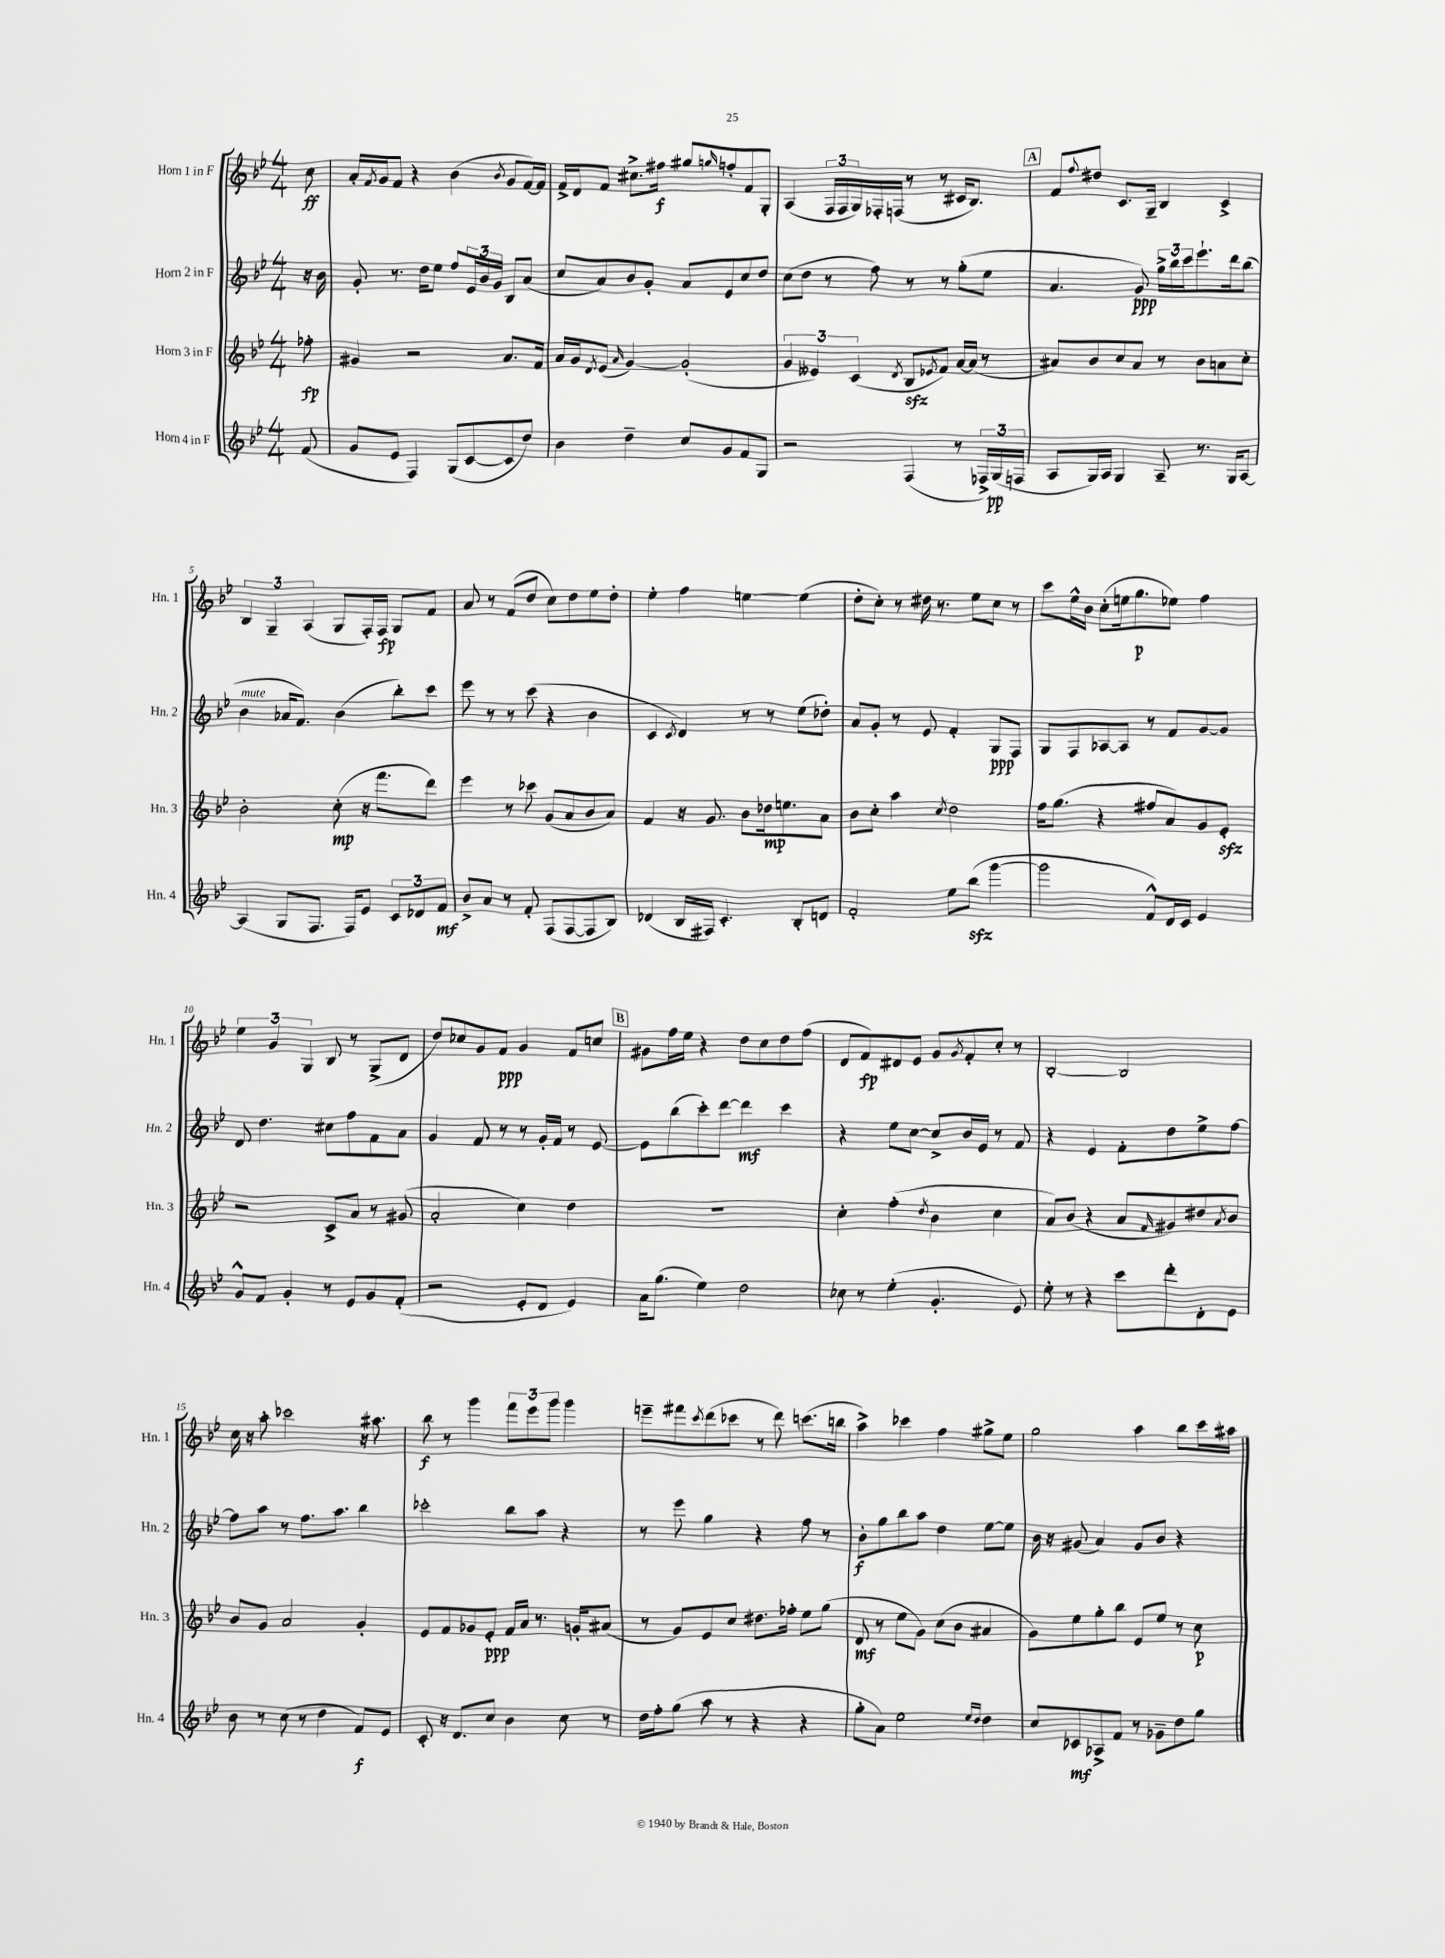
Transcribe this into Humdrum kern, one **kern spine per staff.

**kern	**dynam	**kern	**dynam	**kern	**dynam	**kern	**dynam
*part4	*part4	*part3	*part3	*part2	*part2	*part1	*part1
*staff4	*staff4	*staff3	*staff3	*staff2	*staff2	*staff1	*staff1
*I"Horn 4 in F	*	*I"Horn 3 in F	*	*I"Horn 2 in F	*	*I"Horn 1 in F	*
*I'Hn. 4	*	*I'Hn. 3	*	*I'Hn. 2	*	*I'Hn. 1	*
*clefG2	*	*clefG2	*	*clefG2	*	*clefG2	*
*k[b-e-]	*	*k[b-e-]	*	*k[b-e-]	*	*k[b-e-]	*
*M4/4	*	*M4/4	*	*M4/4	*	*M4/4	*
=	=	=	=	=	=	=	=
(8f/	.	8ff-X'\	fp	16r	.	8cc\	ff
.	.	.	.	16b-\	.	.	.
=1	=1	=1	=1	=1	=1	=1	=1
8g/L	.	4g#X/	.	8g'/	.	16a'/LL	.
.	.	.	.	.	.	8qf/	.
.	.	.	.	.	.	16g/J	.
8e-/J	.	.	.	8.r	.	8f/J	.
4F/)	.	2r	.	.	.	4r	.
.	.	.	.	16dd\KL	.	.	.
.	.	.	.	8ee-\J	.	.	.
(8G/L	.	.	.	8ff/L	.	(4b-\	.
[8c/	.	.	.	24e-/L	.	.	.
.	.	.	.	24b-/	.	.	.
.	.	.	.	24g/JJ	.	.	.
.	.	.	.	.	.	8qb-/	.
8c/]	.	8.a/L	.	8B-/L	.	8g/L	.
8dd/J)	.	.	.	(8a/J	.	[16f/L)	.
.	.	16f/Jk	.	.	.	16f/JJ]	.
=2	=2	=2	=2	=2	=2	=2	=2
4b-\	.	16a/LL	.	8cc/L	.	16f^/LL	.
.	.	16g/J	.	.	.	16d/J	.
.	.	8qd/	.	.	.	.	.
.	.	(8e-/J	.	8a/)	.	8f/J	.
.	.	16qqa/	.	.	.	.	.
4dd~\	.	[4g/)	.	8b-/	.	8.cc#X^\L	.
.	.	.	.	8g'/J	.	.	.
.	.	.	.	.	.	16ff#X\Jk	f
8cc/L	.	(2g'/]	.	8a/L	.	8gg#X/L	.
.	.	.	.	.	.	16qqggn/	.
8g/	.	.	.	8e-/	.	8ffn'/	.
8f/	.	.	.	8cc/	.	8f/	.
8G/J	.	.	.	8dd/J	.	8G'/J	.
=3	=3	=3	=3	=3	=3	=3	=3
2r	.	6g/	.	(8cc\L	.	(4A/	.
.	.	.	.	8dd\J	.	.	.
.	.	6e--X/)	.	.	.	.	.
.	.	.	.	8r	.	24F/LL	.
.	.	.	.	.	.	24F/	.
.	.	(6c/	.	.	.	24G/)	.
.	.	.	.	8ff\)	.	16F-X'/	.
.	.	.	.	.	.	(16Fn/JJ	.
.	.	8qd/	.	.	.	.	.
(4F/	.	8B-zz/L	.	8r	.	8r	.
.	.	8qe-X/	.	.	.	.	.
.	.	8f/J)	.	8r	.	8r	.
8r	.	[16a/LL	.	(8gg'\L	.	16c#X/KL	.
.	.	(16a/JJ]	.	.	.	8.B-/J)	.
24F-X^/LL)	.	8r	.	8ee-\J	.	.	.
(24G/	pp	.	.	.	.	.	.
24Fn/JJ	.	.	.	.	.	.	.
!!LO:REH:place=s1:t=A
=4	=4	=4	=4	=4	=4	=4	=4
8A/L	.	8a#X/L)	.	4.a/	.	8f/L	.
.	.	.	.	.	.	8qqff/	.
16G/L)	.	8b-/	.	.	.	8dd#X/J	.
16A/JJ	.	.	.	.	.	.	.
4G/	.	8cc/	.	.	.	8.c/L	.
.	.	8a#/J	.	8g/)	ppp	.	.
.	.	.	.	.	.	16G~/Jk	.
8A~/	.	8r	.	24gg^\LL	.	4B-/	.
.	.	.	.	24bb-\	.	.	.
.	.	.	.	24ccc\J	.	.	.
8.r	.	8b-\L	.	8.eee-`\	.	.	.
.	.	8an\	.	.	.	4c^/	.
16G/KL	.	.	.	16ddd\k	.	.	.
[8A/J	.	8cc'\J	.	(8bb-\J	.	.	.
!!LO:LB:g=z
=5	=5	=5	=5	=5	=5	=5	=5
!	!	!	!	!LO:TX:a:i:t=mute	!	!	!
(4A/]	.	2b-'\	.	4b-\	.	6B-/	.
.	.	.	.	.	.	6G~/	.
8G/L	.	.	.	16a-X/KL	.	.	.
.	.	.	.	8.f/J)	.	.	.
.	.	.	.	.	.	(6A/	.
8.F/J	.	.	.	.	.	.	.
.	.	(8cc'\	mp	(4b-\	.	8G/L	.
16F/KL)	.	.	.	.	.	.	.
8e-/J	.	16r	.	.	.	16F'/L)	.
.	.	8.fff\L	.	.	.	16F/JJ	fp
12c/L	.	.	.	8bb-'\L)	.	8G/L	.
12d-X/	.	.	.	.	.	.	.
.	.	8ddd\J)	.	8ccc\J	.	8f/J	.
12f/J	mf	.	.	.	.	.	.
=6	=6	=6	=6	=6	=6	=6	=6
8b-^/L	.	4eee-\	.	8eee-\	.	8a/	.
8a/J	.	.	.	8r	.	8r	.
8r	.	8r	.	8r	.	(8f/L	.
8f'/	.	8ccc-X\	.	(8ccc\	.	8dd/J	.
(8F/L	.	(8g/L	.	4r	.	8cc\L)	.
[8F/	.	8a/	.	.	.	8dd\	.
8F/]	.	8b-/	.	4b-\	.	8ee-\	.
8B-/J)	.	8a/J)	.	.	.	8dd'\J	.
=7	=7	=7	=7	=7	=7	=7	=7
(4d-X/	.	4f/	.	4c/	.	4ee-'\	.
.	.	.	.	8qc/	.	.	.
16B-/LL	.	16r	.	4d/)	.	4ff\	.
16F#X/JJ)	.	8.g/	.	.	.	.	.
4.c'/	.	.	.	.	.	.	.
.	.	8b-\L	.	8r	.	[4een\	.
.	.	16dd-X\k	mp	8r	.	.	.
.	.	8.een\	.	.	.	.	.
8B-'/L	.	.	.	(8ee-\L	.	(4ee\]	.
8dn/J	.	8a\J	.	8dd-X'\J)	.	.	.
=8	=8	=8	=8	=8	=8	=8	=8
2f'/	.	8b-\L	.	8a/L	.	8dd'\L	.
.	.	8cc'\J	.	8g'/J	.	8cc'\J)	.
.	.	4aa\	.	8r	.	8r	.
.	.	.	.	8e-/	.	16dd#X\	.
.	.	.	.	.	.	8.r	.
.	.	8qcc/	.	.	.	.	.
8ee-\L	.	2dd\	.	4f'/	.	.	.
(8bb-zz\J	.	.	.	.	.	8ee-\L	.
[4ggg\	.	.	.	8G/L	ppp	8cc\J	.
.	.	.	.	8F/J	.	8r	.
=9	=9	=9	=9	=9	=9	=9	=9
2ggg\]	.	16ff\KL	.	8G/L	.	8ccc\L	.
.	.	(8.gg\J	.	.	.	.	.
.	.	.	.	8F/	.	16ee-^^\L	.
.	.	.	.	.	.	16b-\JJ	.
.	.	4r	.	[8A-X/	.	(8cc'\L	.
.	.	.	.	8A-/J]	.	16een\k	.
.	.	.	.	.	.	8.gg\	p
8f^^/L)	.	8ff#X/L	.	8r	.	.	.
16d/L	.	8a/)	.	8f/L	.	8ee-X\J)	.
16c/JJ	.	.	.	.	.	.	.
4e-/	.	8g/	.	[8g/	.	4ff\	.
.	.	8e-zz'/J	.	8g/J]	.	.	.
!!LO:LB:g=z
=10	=10	=10	=10	=10	=10	=10	=10
8g^^/L	.	2r	.	8d/	.	6ee-\	.
8f/J	.	.	.	4.dd\	.	.	.
.	.	.	.	.	.	6g/	.
4g'/	.	.	.	.	.	.	.
.	.	.	.	.	.	6G/	.
8r	.	8c^/L	.	8cc#X\L	.	8B-/	.
8e-/L	.	8a/J	.	8ff\	.	8r	.
8g/	.	8r	.	8f\	.	(8G^/L	.
(8f'/J	.	(8g#X/	.	8a\J	.	8d/J	.
=11	=11	=11	=11	=11	=11	=11	=11
2r	.	2a'/	.	4g/	.	8dd/L)	.
.	.	.	.	.	.	8cc-X/	.
.	.	.	.	8f/	.	8g/	.
.	.	.	.	8r	.	8f/J	ppp
8e-'/L	.	4cc\)	.	8r	.	4g/	.
8d/J	.	.	.	16g'/LL	.	.	.
.	.	.	.	16f/JJ	.	.	.
4e-/)	.	4dd\	.	8r	.	8f/L	.
.	.	.	.	[8e-/	.	8ccn/J	.
!!LO:REH:place=s1:t=B
=12	=12	=12	=12	=12	=12	=12	=12
16a\KL	.	1r	.	8e-\L]	.	8g#X\L	.
(8.gg\J	.	.	.	.	.	.	.
.	.	.	.	(8bb-\	.	16ff\L	.
.	.	.	.	.	.	16ee-\JJ	.
4ee-\)	.	.	.	8ccc'\)	.	4r	.
.	.	.	.	[8ddd\J	.	.	.
2dd\	.	.	.	4ddd\]	mf	8dd\L	.
.	.	.	.	.	.	8cc\	.
.	.	.	.	4ccc\	.	8dd\	.
.	.	.	.	.	.	(8ff\J	.
=13	=13	=13	=13	=13	=13	=13	=13
8cc-X\	.	4cc'\	.	4r	.	8d/L	.
8r	.	.	.	.	.	8f/)	fp
(4ee-'\	.	(4ff'\	.	8ee-\L	.	8d#X/	.
.	.	.	.	[8cc\J	.	8e-/J	.
.	.	8qdd/	.	.	.	.	.
4.g'/	.	4b-\	.	8cc^/L]	.	8g/L	.
.	.	.	.	.	.	8qg/	.
.	.	.	.	16b-/L	.	8f'/	.
.	.	.	.	16e-/JJ	.	.	.
.	.	4cc\	.	8r	.	8cc'/J	.
8e-/)	.	.	.	8f/	.	8r	.
=14	=14	=14	=14	=14	=14	=14	=14
8ee-'\	.	8a/L)	.	4r	.	[2B-'/	.
8r	.	(8b-/J	.	.	.	.	.
4r	.	4r	.	4e-/	.	.	.
8ccc\L	.	8a/L	.	8f'\L	.	2B-/]	.
.	.	16qqf/	.	.	.	.	.
8ddd'\	.	8g#X/)	.	8dd\	.	.	.
8d'\	.	8dd#X/	.	8ee-^\	.	.	.
.	.	8qa/	.	.	.	.	.
8e-\J	.	8b-/J	.	[8ff\J	.	.	.
!!LO:LB:g=z
=15	=15	=15	=15	=15	=15	=15	=15
8b-\	.	8b-/L	.	8ff\L]	.	16cc\	.
.	.	.	.	.	.	16r	.
8r	.	8g/J	.	8aa\J	.	8aa'\	.
(8cc\	.	2a/	.	8r	.	2ccc-X\	.
8r	.	.	.	8.ff\L	.	.	.
4dd\	.	.	.	.	.	.	.
.	.	.	.	8.aa\J	.	.	.
8f/L)	f	4g'/	.	4bb-\	.	16r	.
.	.	.	.	.	.	8.aa#X\	.
8e-/J	.	.	.	.	.	.	.
=16	=16	=16	=16	=16	=16	=16	=16
8c'/	.	8e-/L	.	2ccc-X'\	.	8bb-\	f
16r	.	8f/	.	.	.	8r	.
8.d/L	.	.	.	.	.	.	.
.	.	8g-X/	.	.	.	4ggg\	.
8cc/J	.	8e-'/J	ppp	.	.	.	.
4b-\	.	16f/LL	.	8bb-\L	.	12fff\L	.
.	.	16a/JJ	.	.	.	.	.
.	.	.	.	.	.	12eee-\	.
.	.	8.r	.	8aa\J	.	.	.
.	.	.	.	.	.	12ggg\J	.
8cc\	.	.	.	4r	.	4ggg\	.
.	.	16gn'/KL	.	.	.	.	.
8r	.	(8a#X/J	.	.	.	.	.
=17	=17	=17	=17	=17	=17	=17	=17
16dd\LL	.	8r	.	8r	.	8eeen~\L	.
16ff'\J	.	.	.	.	.	.	.
(8gg\J	.	8g/L)	.	8eee-\	.	8fff#X\	.
.	.	.	.	.	.	8qccc/	.
8aa\	.	8e-/	.	4gg\	.	(8ddd\	.
8r	.	8cc/J	.	.	.	8ccc-X\J	.
4r	.	8.dd#X\L	.	4r	.	8r	.
.	.	.	.	.	.	8ddd\)	.
.	.	16ff-X'\Jk	.	.	.	.	.
4r	.	8ee-\L	.	8ff\	.	(8.cccn\L	.
.	.	(8gg\J	.	8r	.	.	.
.	.	.	.	.	.	16bbn\Jk	.
=18	=18	=18	=18	=18	=18	=18	=18
8gg'\L	.	8d/	mf	8b-'\L	f	4aa^\)	.
8a\J)	.	8r	.	8gg\	.	.	.
2ee-\	.	8ee-\L	.	8bb-\	.	4ccc-X\	.
.	.	8g\J)	.	8aa\J	.	.	.
.	.	(8cc\L	.	4dd\	.	4ff\	.
.	.	8b-\J	.	.	.	.	.
16qqee-/LL	.	.	.	.	.	.	.
16qqdd/JJ	.	.	.	.	.	.	.
4dd\	.	4a#X/	.	[8ee-\L	.	8gg#X^\L	.
.	.	.	.	8ee-\J]	.	8ee-\J	.
=19	=19	=19	=19	=19	=19	=19	=19
8cc/L	.	8g\L)	.	16b-\	.	2gg\	.
.	.	.	.	16r	.	.	.
8c-X/	mf	8ee-\	.	(8g#X/	.	.	.
8A-X^/	.	8gg'\	.	4a/)	.	.	.
8f/J	.	8bb-\J	.	.	.	.	.
8r	.	8e-/L	.	8g#/L	.	4aa\	.
8g-X~\L	.	8ee-/J	.	8b-/J	.	.	.
8dd\	.	8r	.	4r	.	8bb-\L	.
8gg\J	.	8cc\	p	.	.	16ccc\L	.
.	.	.	.	.	.	16aa#X\JJ	.
==	==	==	==	==	==	==	==
*-	*-	*-	*-	*-	*-	*-	*-
